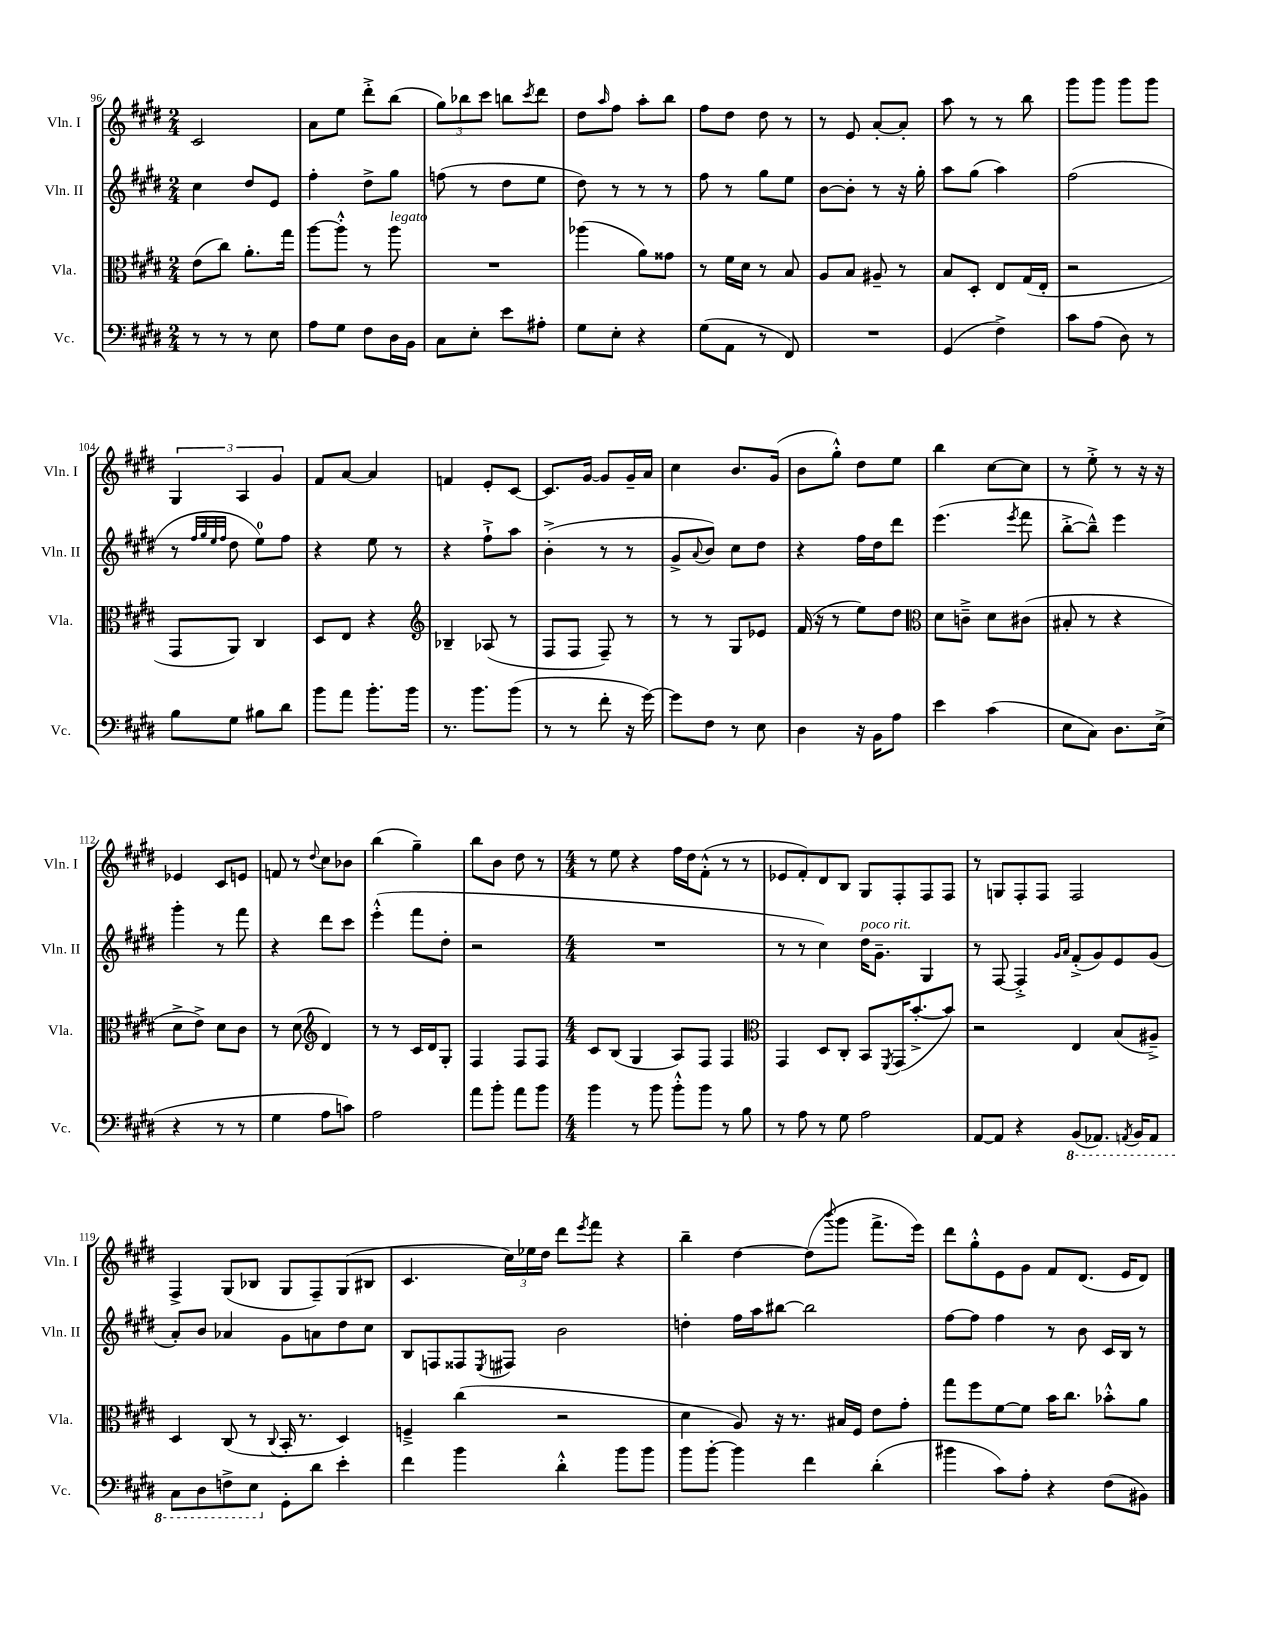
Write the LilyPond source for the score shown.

<<
\new StaffGroup <<
\new Staff = "s0" \with { instrumentName = "Vln. I" shortInstrumentName = "Vln. I" } {
    \clef treble \key e \major \numericTimeSignature \time 2/4
    cis'2 |
    a'8 e''8 dis'''8-.-> b''8( |
    \tuplet 3/2 { gis''8) bes''8 cis'''8 } b''8 \acciaccatura { cis'''8 } dis'''8 |
    dis''8 \grace { a''16 } fis''8 a''8-. b''8 |
    fis''8 dis''8 dis''8 r8 |
    r8 e'8 a'8~-. a'8-. |
    a''8 r8 r8 b''8 |
    gis'''8 gis'''8 gis'''8 gis'''8 |
    \tuplet 3/2 { gis4 a4 gis'4 } |
    fis'8 a'8~ a'4 |
    f'4 e'8-. cis'8~ |
    cis'8. gis'16~ gis'8 gis'16-- a'16 |
    cis''4 b'8. gis'16( |
    b'8 gis''8-.-^) dis''8 e''8 |
    b''4 cis''8~ cis''8 |
    r8 e''8-.-> r8 r16 r16 |
    ees'4 cis'8 e'8 |
    f'8 r8 \appoggiatura { dis''8 } cis''8 bes'8 |
    b''4( gis''4--) |
    b''8 b'8 dis''8 r8 |
    \numericTimeSignature \time 4/4 r8 e''8 r4 fis''16 dis''16 fis'8-.-^( r8 r8 |
    ees'8 fis'8-.) dis'8 b8 gis8 fis8-. fis8 fis8 |
    r8 g8 fis8-. fis8 fis2 |
    fis4-> gis8( bes8 gis8 fis8--) gis8( bis8 |
    cis'4. \tuplet 3/2 { cis''16) ees''16 dis''16 } dis'''8 \acciaccatura { e'''8 } fis'''8 r4 |
    b''4-- dis''4~ dis''8( \appoggiatura { b'''8 } gis'''8 fis'''8.-> e'''16) |
    dis'''8 gis''8-.-^ e'8 gis'8 fis'8 dis'8.( e'16 dis'8) \bar "|." |
}
\new Staff = "s1" \with { instrumentName = "Vln. II" shortInstrumentName = "Vln. II" } {
    \clef treble \key e \major \numericTimeSignature \time 2/4
    cis''4 dis''8 e'8 |
    fis''4-. dis''8-> gis''8 |
    f''8( r8 dis''8 e''8 |
    dis''8) r8 r8 r8 |
    fis''8 r8 gis''8 e''8 |
    b'8~ b'8-. r8 r16 gis''16-. |
    a''8 gis''8( a''4) |
    fis''2( |
    r8 \grace { fis''32 gis''32 e''32 fis''32 } dis''8 e''8-0) fis''8 |
    r4 e''8 r8 |
    r4 fis''8-!-> a''8 |
    b'4-.->( r8 r8 |
    gis'8-> \appoggiatura { a'8 } b'8) cis''8 dis''8 |
    r4 fis''16 dis''16 dis'''8 |
    e'''4.( \acciaccatura { e'''8 } fis'''8 |
    b''8~-.-> b''8---^) e'''4 |
    gis'''4-. r8 fis'''8 |
    r4 dis'''8 cis'''8 |
    e'''4-.-^( fis'''8 dis''8-. |
    r2 |
    \numericTimeSignature \time 4/4 R1 |
    r8 r8 cis''4) dis''16^\markup { \italic "poco rit." } gis'8.-- gis4 |
    r8 fis8~ fis4-.-> \grace { gis'16 a'16 } fis'8-.->( gis'8) e'8 gis'8( |
    a'8-.) b'8 aes'4 gis'8 a'8 dis''8 cis''8 |
    b8 f8 fisis8 \acciaccatura { e8 } fis8 b'2 |
    d''4-. fis''16 a''16 bis''8~ bis''2 |
    fis''8~ fis''8 fis''4 r8 b'8 cis'16 b16 r8 \bar "|." |
}
\new Staff = "s2" \with { instrumentName = "Vla." shortInstrumentName = "Vla." } {
    \clef alto \key e \major \numericTimeSignature \time 2/4
    e'8( cis''8) a'8.-. gis''16 |
    a''8~ a''8-.-^ r8 a''8^\markup { \italic "legato" } |
    R2 |
    aes''4( a'8) gisis'8 |
    r8 fis'16 dis'16 r8 b8 |
    a8 b8 ais8-- r8 |
    b8 dis8-. e8 gis16( e16-. |
    r2 |
    gis,8 a,8) cis4 |
    dis8 e8 r4 |
    \clef treble bes4-- aes8( r8 |
    fis8 fis8 fis8--) r8 |
    r8 r8 gis8 ees'8 |
    fis'16( r16 r8 e''8) dis''8 |
    \clef alto dis'8 c'8---> dis'8 cis'8( |
    bis8-. r8 r4 |
    dis'8-> e'8->) dis'8 cis'8 |
    r8 dis'8( \clef treble dis'4) |
    r8 r8 cis'16 dis'16 gis8-. |
    fis4 fis8 fis8 |
    \numericTimeSignature \time 4/4 cis'8 b8( gis4 a8) fis8 fis4 |
    \clef alto gis,4 dis8 cis8-. b,8 \acciaccatura { fis,8 } gis,16( b'8.~-.-> b'8) |
    r2 e4 b8( ais8--->) |
    dis4 cis8( r8 \appoggiatura { cis8 } b,16-. r8. dis4) |
    f4---> cis''4( r2 |
    dis'4 a8) r16 r8. bis16 fis16 e'8 gis'8-. |
    gis''8 fis''8 fis'8~ fis'8 b'16 cis''8. bes'8-.-^ a'8 \bar "|." |
}
\new Staff = "s3" \with { instrumentName = "Vc." shortInstrumentName = "Vc." } {
    \clef bass \key e \major \numericTimeSignature \time 2/4
    r8 r8 r8 e8 |
    a8 gis8 fis8 dis16 b,16 |
    cis8 e8-. e'8 ais8-. |
    gis8 e8-. r4 |
    gis8( a,8 r8 fis,8) |
    R2 |
    gis,4( fis4->) |
    cis'8 a8( dis8) r8 |
    b8 gis8 bis8 dis'8 |
    b'8 a'8 b'8.-. b'16 |
    r8. b'8. b'8( |
    r8 r8 fis'8-. r16 gis'16~) |
    gis'8 fis8 r8 e8 |
    dis4 r16 b,16 a8 |
    e'4 cis'4( |
    e8 cis8) dis8. e16->( |
    r4 r8 r8 |
    gis4 a8 c'8) |
    a2 |
    a'8 b'8-. a'8 b'8 |
    \numericTimeSignature \time 4/4 b'4 r8 b'8 b'8-.-^ b'8 r8 b8 |
    r8 a8 r8 gis8 a2 |
    a,8~ a,8 r4 \ottava #-1 b,,8( aes,,8.) \acciaccatura { a,,8 } b,,16 a,,8 |
    cis,8 dis,8 f,8-> e,8 \ottava #0 gis,8-. dis'8 e'4-. |
    fis'4 b'4 dis'4-.-^ b'8 b'8 |
    b'8 b'8~-. b'4 fis'4 dis'4-.( |
    bis'4 cis'8) a8-. r4 fis8( bis,8) \bar "|." |
}
>>
>>
\layout { \context { \Score currentBarNumber = #96 } }
